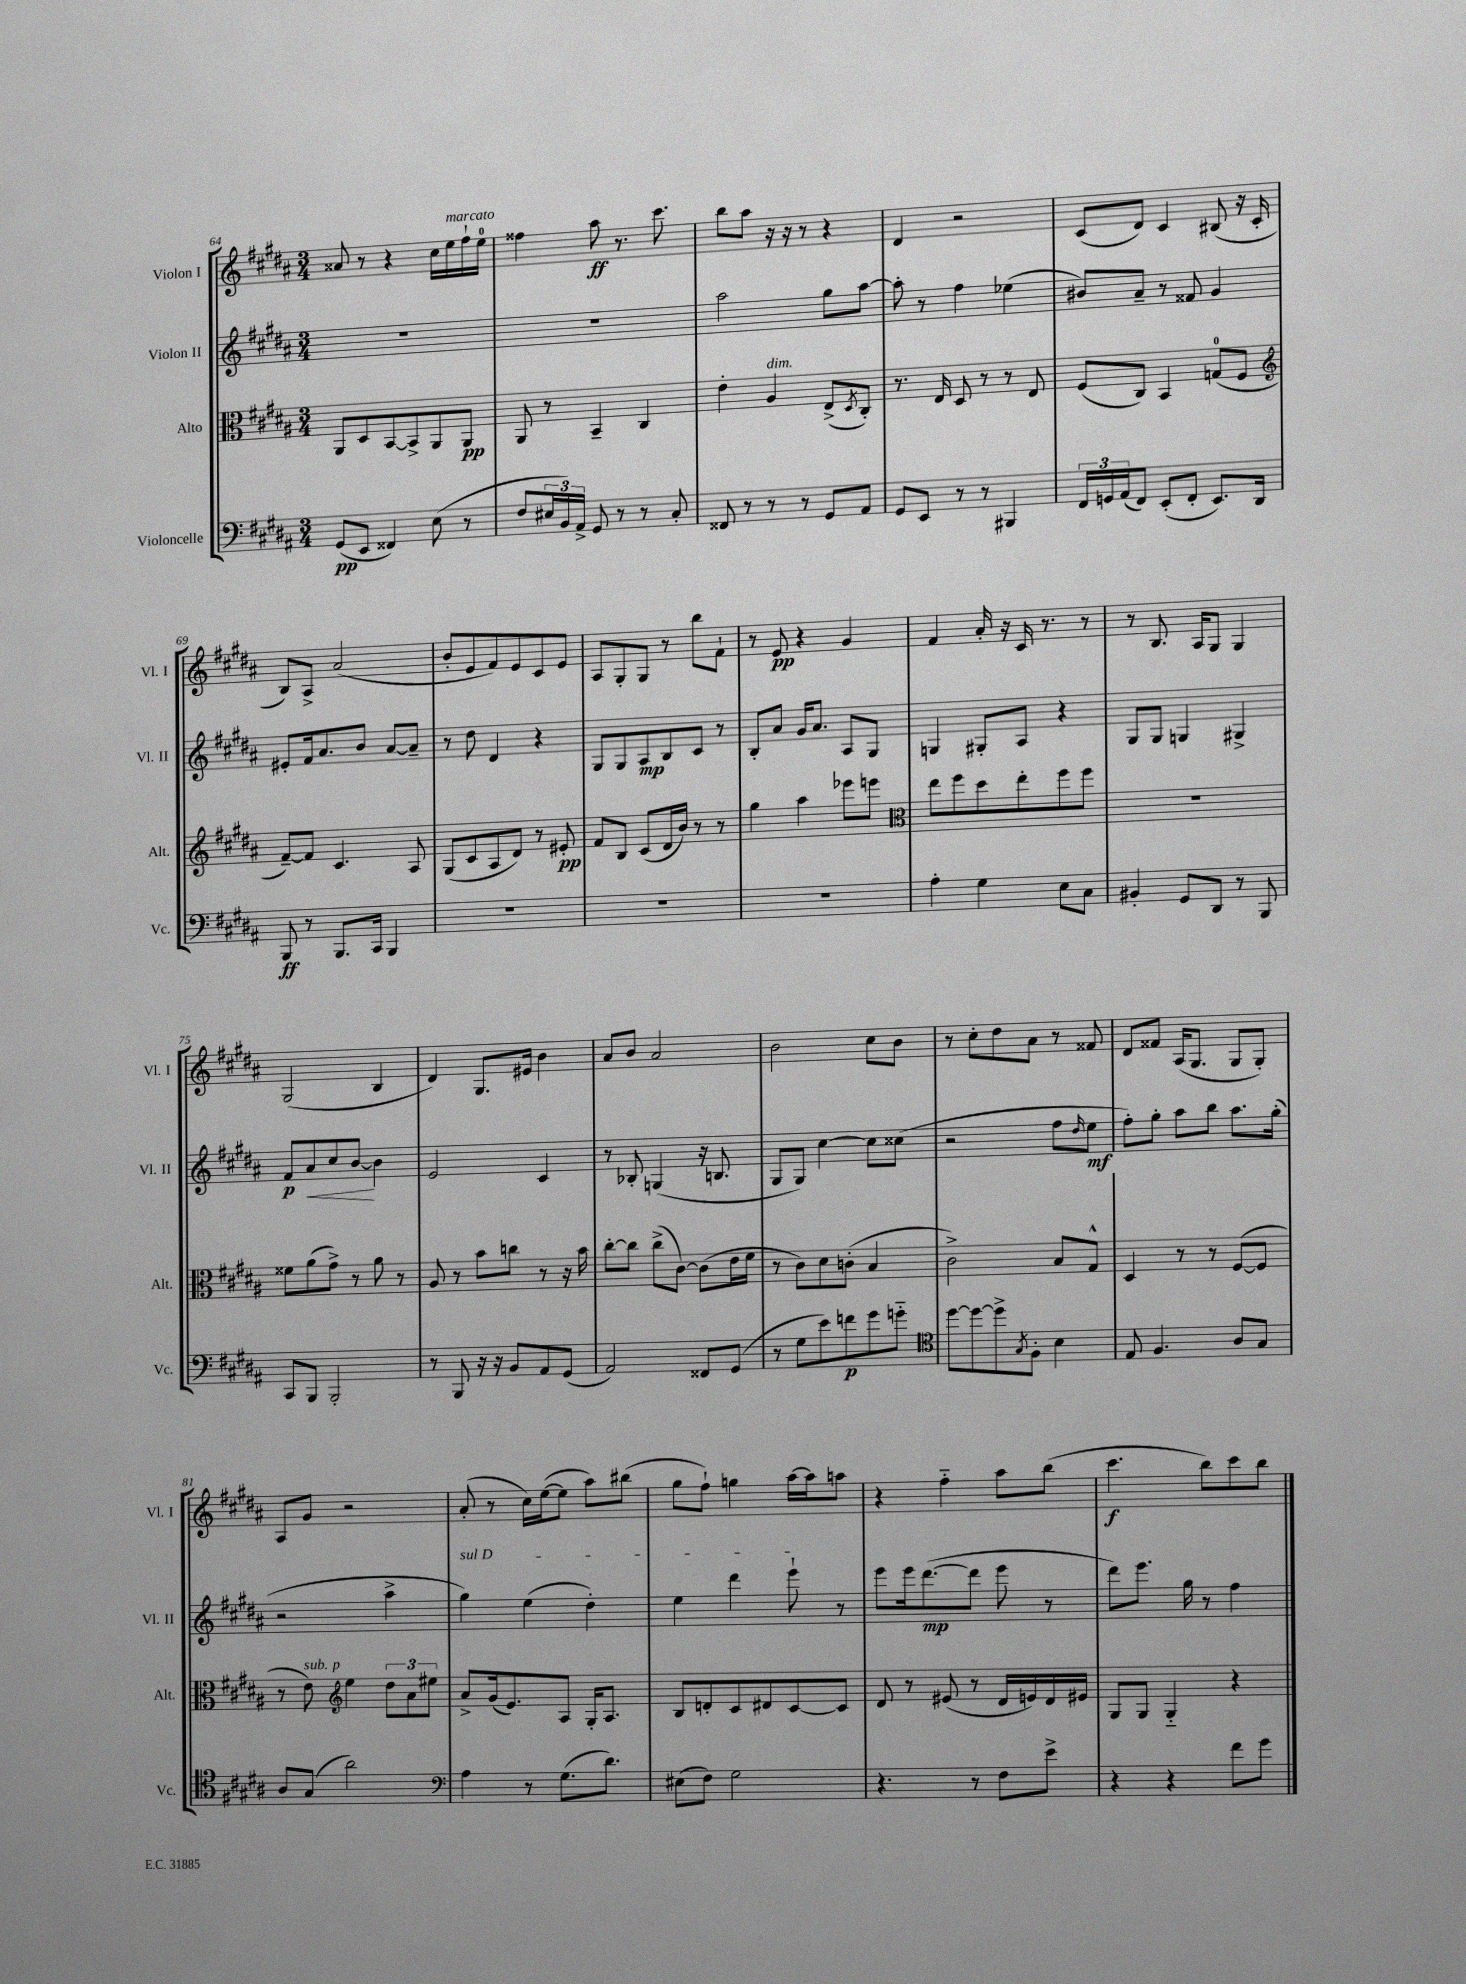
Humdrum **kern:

**kern	**kern	**kern	**kern
*staff4	*staff3	*staff2	*staff1
*clefF4	*clefC3	*clefG2	*clefG2
*k[f#c#g#d#a#]	*k[f#c#g#d#a#]	*k[f#c#g#d#a#]	*k[f#c#g#d#a#]
*M3/4	*M3/4	*M3/4	*M3/4
(8GG#	8AA#	2.r	8a##
8EE	8D#	.	8r
4FF##)	[8BB	.	4r
.	8BB^]	.	.
(8E	8AA#	.	16cc#
.	.	.	16ee
8r	8AA#	.	16ff#`
.	.	.	16ee
=	=	=	=
8F#	8AA#	2.r	4ff##
24E#	8r	.	.
24BB)	.	.	.
24AA#^	.	.	.
8GG#	4BB~	.	8aa#
8r	.	.	8.r
8r	4C#	.	.
.	.	.	8.ccc#
8C#'	.	.	.
=	=	=	=
8FF##	4e'	2aa#	8bb
8r	.	.	8aa#
8r	4A#	.	16r
.	.	.	16r
8r	.	.	8r
8GG#	(8E^	8gg#	4r
.	8qD#	.	.
8AA#	8C#')	[8aa#	.
=	=	=	=
8GG#	8.r	8aa#']	4d#
8EE	.	8r	.
.	16E	.	.
8r	8D#	4ff#	2r
8r	8r	.	.
4BBB#	8r	(4ee-	.
.	8E	.	.
=	=	=	=
24FF#	(8F#	8b#)	(8c#
24GG	.	.	.
(24AA#	.	.	.
8FF#)	8C#)	8a#~	8d#)
(8EE'	4BB	8r	4c#
8FF#'	.	8f##	.
8.EE)	(8G	4g#	(8B#
.	8F#	.	16r
16DD#	.	.	16c#'
=	=	=	=
*	*clefG2	*	*
8BBB	[8f#~)	8e#'	8B)
8r	8f#]	16f#	8A#^
.	.	8.a#	.
8.BBB	4.c#	.	(2a#
.	.	8b	.
16CC#	.	.	.
4BBB	.	[8a#	.
.	8A#	8a#~]	.
=	=	=	=
2.r	(8G#	8r	8b'
.	8c#	8dd#	8e
.	8A#	4d#	8f#)
.	8d#)	.	8e
.	8r	4r	8c#
.	8e#'	.	8e
=	=	=	=
2.r	8f#	8G#	8A#
.	8B	8G#	8G#'
.	(8c#	8A#	8G#
.	16d#	8B	8r
.	16b)	.	.
.	8r	8c#	8bb
.	8r	8r	8f#`
=	=	=	=
2.r	4gg#	8B'	8r
.	.	8a#	8e
.	4aa#	16g#	4r
.	.	8.a#	.
.	8eee-	8A#	4g#
.	8eee	8G#	.
=	=	=	=
*	*clefC3	*	*
4A#'	8ee	4G	4f#
.	8ff#	.	.
4G#	8dd#	8G#'	16a#'
.	.	.	16r
.	8ee'	8A#	16c#
.	.	.	8.r
8E	8ff#	4r	.
8C#	8ff#	.	8r
=	=	=	=
4BB#'	2.r	8G#	8r
.	.	8G#	8.B
8GG#	.	4G	.
.	.	.	16A#
8DD#	.	.	8G#
8r	.	4G#^	4G#
8BBB	.	.	.
=	=	=	=
8CC#	8f##	8f#	(2G#
8BBB	(8a#	8a#	.
2BBB'	8g#^)	8cc#	.
.	8r	[8b	.
.	8a#	4b]	4B
.	8r	.	.
=	=	=	=
8r	8A#	2e	4d#)
8BBB	8r	.	.
16r	8b	.	8.G#
16r	.	.	.
8BB	8cc	.	.
.	.	.	16e#
8AA#	8r	4c#	4b
(8GG#	16r	.	.
.	16b	.	.
=	=	=	=
2AA#)	[8cc#'	8r	8a#
.	8cc#]	8B-'	8b
.	(8cc#^	(4G	2a#
.	[8c#)	.	.
8FF##	(8c#]	16r	.
.	.	8.B	.
(8GG#	16e	.	.
.	16f#	.	.
=	=	=	=
8r	8r	8G#	2b
8G#	8c#)	8G#)	.
8e)	8d#	[4cc#	.
8f	(8c'	.	.
8g#	4B	8cc#]	8cc#
8g'~	.	(8cc##	8b
=	=	=	=
*clefC4	*	*	*
[8dd#	2c#^)	2r	8r
8dd#_	.	.	8cc#'
8dd#^]	.	.	8dd#
8qG#	.	.	.
8F#'	.	.	8a#
4B	8B	8ff#	8r
.	.	16qqdd#	.
.	8G#^^	8ee	8f##
=	=	=	=
8E	4D#	8ff#')	8d#
4.F#	.	8gg#'	8f##
.	8r	8aa#	(16A#
.	.	.	8.G#
.	8r	8bb	.
8A#	([8F#	8.aa#	8G#
8G#	8F#]	.	8G#')
.	.	(16gg#'	.
=	=	=	=
8A#	8r	2r	8A#
(8G#	8e)	.	8g#
*	*clefG2	*	*
2a#)	4ee	.	2r
.	12dd#	4aa#^	.
.	12a#	.	.
.	12ee#	.	.
=	=	=	=
*clefF4	*	*	*
4A#	8a#^	4gg#)	(8a#'
.	(16g#	.	8r
.	8.e)	.	.
8r	.	(4ee	16cc#)
.	.	.	([16ee
(8.G#	8A#	.	8ee]
.	16G#'	4dd#')	8aa#)
8.d#)	8.A#	.	.
.	.	.	(8bb#
=	=	=	=
(8E#	8B	4ee	8gg#
8F#)	8d'	.	8ff#`)
2G#	8c#	4ddd#	4gg
.	8d#	.	.
.	[8c#	8eee`	[16aa#
.	.	.	16aa#]
.	8c#]	8r	8aa
=	=	=	=
4.r	8d#	8eee	4r
.	8r	16eee	.
.	.	([8.ddd#	.
.	(8e#	.	4ff#'~
8r	8r	8ddd#]	.
8F#	16d#	8eee	8aa#
.	16e)	.	.
8e^	16d#	8r	(8bb
.	16e#	.	.
=	=	=	=
4r	8G#	8ddd#)	4.ccc#
.	8G#	8.eee	.
4r	4G#'~	.	.
.	.	16gg#	.
.	.	8r	8bb)
8f#	4r	4ff#	8ccc#
8g#	.	.	8bb
==	==	==	==
*-	*-	*-	*-
